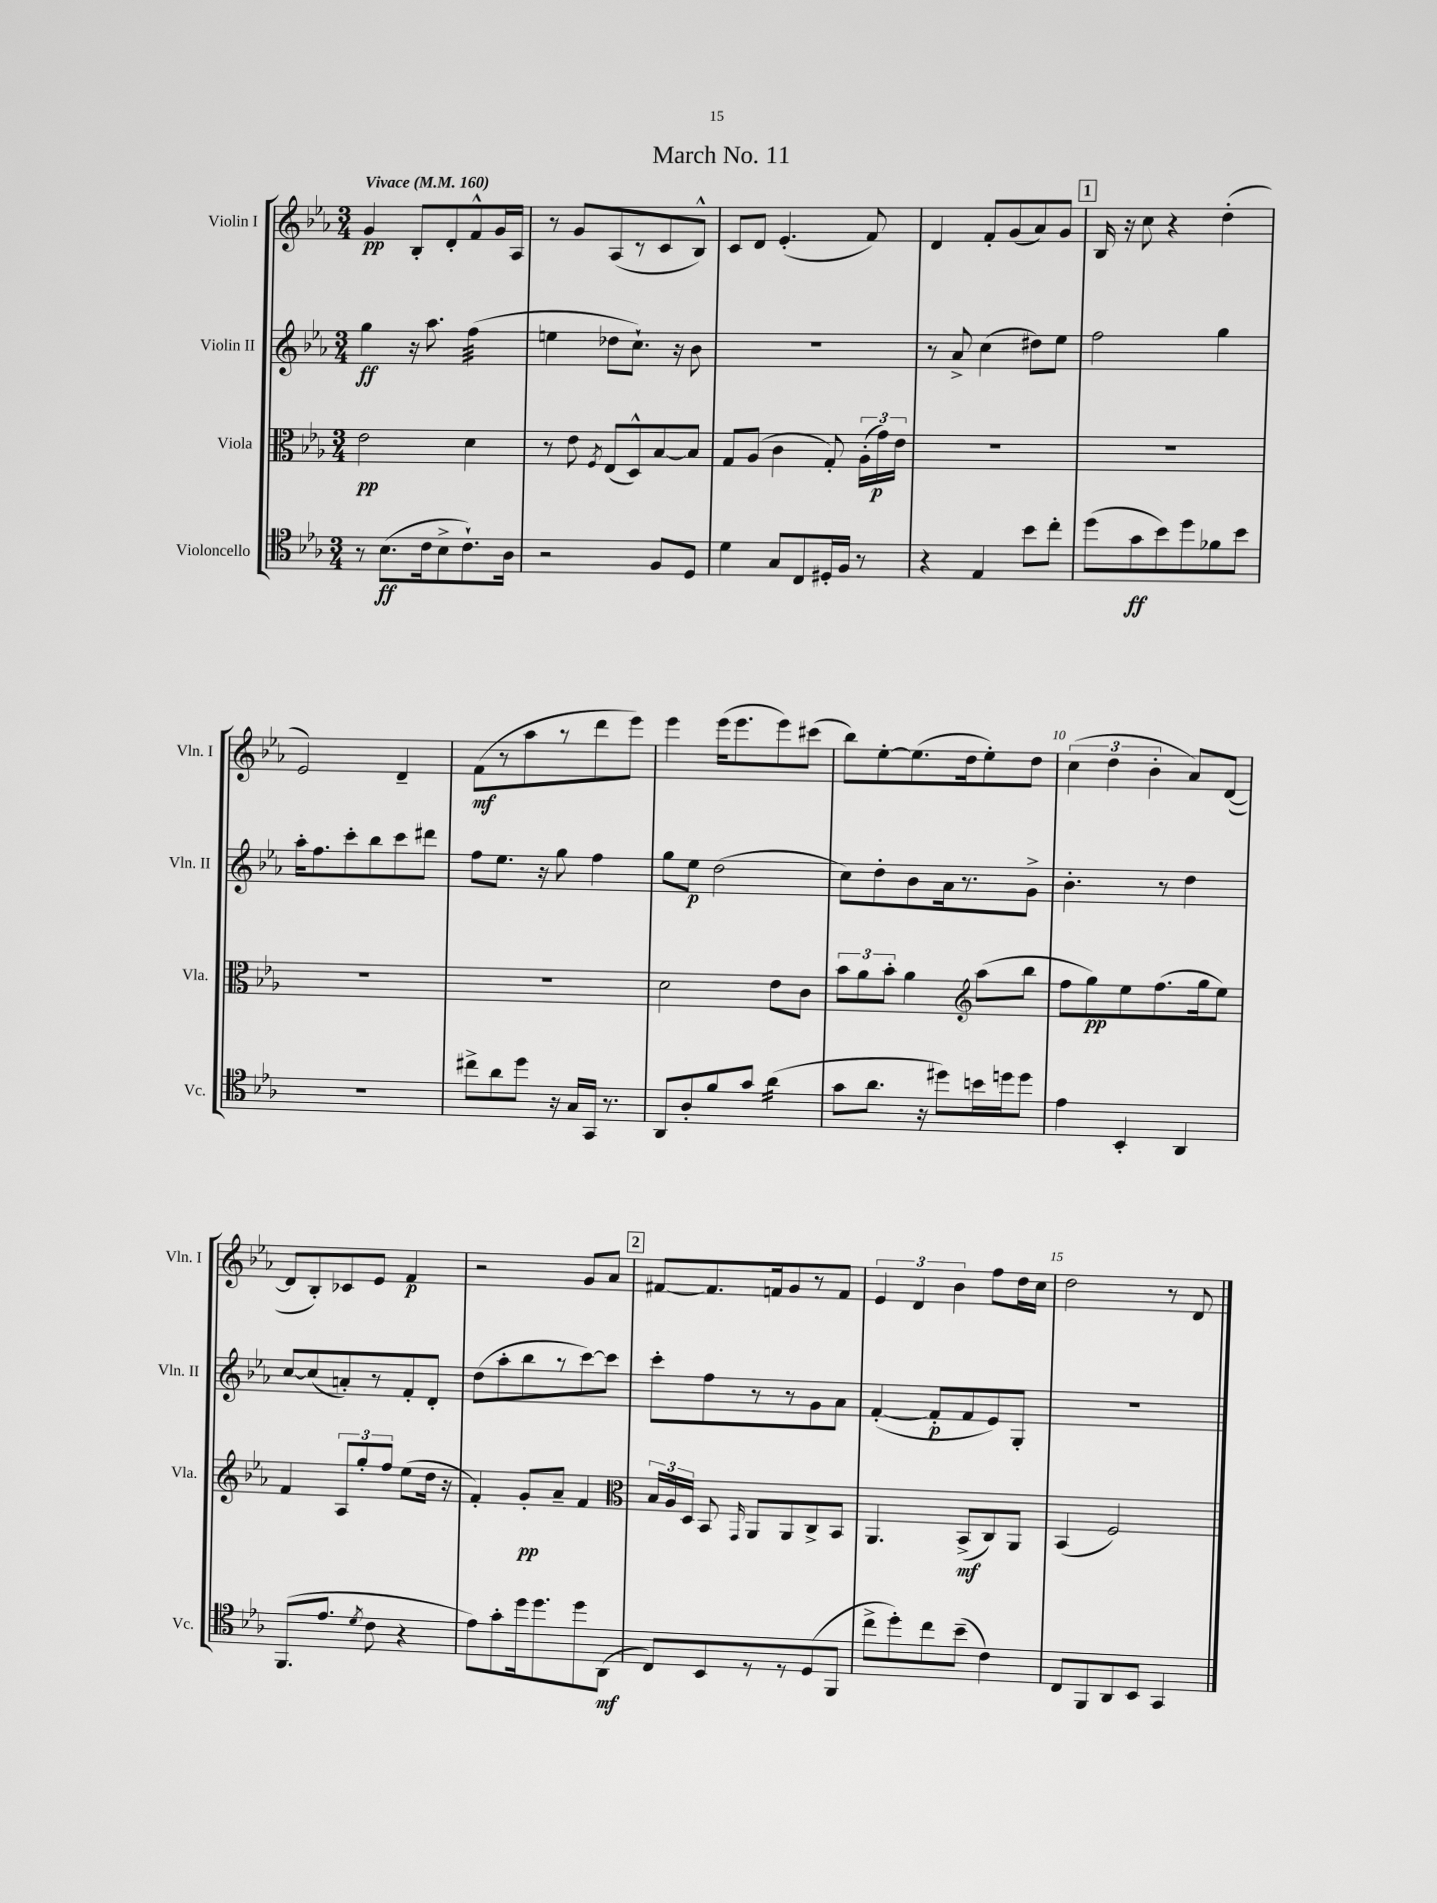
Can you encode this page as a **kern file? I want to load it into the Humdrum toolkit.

**kern	**kern	**kern	**kern
*staff4	*staff3	*staff2	*staff1
*clefC4	*clefC3	*clefG2	*clefG2
*k[b-e-a-]	*k[b-e-a-]	*k[b-e-a-]	*k[b-e-a-]
*M3/4	*M3/4	*M3/4	*M3/4
*MM160	*MM160	*MM160	*MM160
8r	2e-	4gg	4g
(8.B-	.	.	.
.	.	16r	8B-'
16c	.	8.aa-	.
8B-^	.	.	8d'
8.c`)	4d	(4ff	8f^^
.	.	.	16g
16A-	.	.	16A-
=	=	=	=
2r	8r	4ee	8r
.	8e-	.	8g
.	8qF	.	.
.	(8E-	8dd-	(8A-
.	8D^^)	8.cc`)	8r
8F	[8B-	.	8c
.	.	16r	.
8D	8B-]	8b-	8B-^^)
=	=	=	=
4d	8G	2.r	8c
.	(8A-	.	8d
8G	4c	.	(4.e-'
8C	.	.	.
16D#'	8G')	.	.
16F	.	.	.
8r	(24A-'	.	8f)
.	24g)	.	.
.	24e-	.	.
=	=	=	=
4r	2.r	8r	4d
.	.	8a-^	.
4E-	.	(4cc	8f'
.	.	.	(8g
8b-	.	8dd#)	8a-)
8cc'	.	8ee-	8g
=	=	=	=
(8dd	2.r	2ff	16B-
.	.	.	16r
8g	.	.	8cc
8b-)	.	.	4r
8dd	.	.	.
8f-	.	4gg	(4dd'
8b-	.	.	.
=	=	=	=
2.r	2.r	16aa-'	2e-)
.	.	8.ff	.
.	.	8ccc'	.
.	.	8bb-	.
.	.	8ccc	4d~
.	.	8ddd#	.
=	=	=	=
8cc#^	2.r	8ff	(8f
8a-	.	8.ee-	8r
8dd	.	.	8aa-
.	.	16r	.
16r	.	8gg	8r
16G	.	.	.
16GG	.	4ff	8ddd
8.r	.	.	.
.	.	.	8eee-)
=	=	=	=
8AA-	2d	8gg	4eee-
8A-'	.	8ee-	.
8f	.	(2dd	(16eee-
.	.	.	8.eee-
8g	.	.	.
(4a-	8e-	.	8eee-)
.	8c	.	(8ccc#
=	=	=	=
8g	12b-	8cc)	8bb-)
.	12a-	.	.
8.a-	.	8dd'	[8ee-'
.	12b-'	.	.
.	4a-	8b-	(8.ee-]
16r	.	.	.
8dd#)	.	16a-	.
.	.	8.r	16dd
*	*clefG2	*	*
16b	(8aa-	.	8ee-')
16dd	.	.	.
8dd	8bb-	8g^	8dd
=	=	=	=
4e-	8ff	4.b-'	(6cc
.	8gg)	.	.
.	.	.	6dd
4BB-'	8ee-	.	.
.	.	.	6b-'
.	(8.ff	8r	.
4AA-	.	4dd	8a-)
.	16gg	.	.
.	8ee-)	.	([8d
=	=	=	=
(8.FF	4f	[8cc	8d]
.	.	(8cc]	8B-')
8.e-	.	.	.
.	12A-	8a')	8c-
.	12gg'	.	.
8qd	.	.	.
8c	.	8r	8e-
.	12ff	.	.
4r	(8ee-	8f'	4f
.	16dd	8d'	.
.	16r	.	.
=	=	=	=
8e-)	4f')	(8dd	2r
8g'	.	8aa-'	.
16dd	8g'	8bb-	.
8.dd	.	.	.
.	8a-~	8r	.
8dd	4f	[8ccc)	8g
(8AA-	.	8ccc]	8a-
=	=	=	=
*	*clefC3	*	*
8C)	24B-	8ccc'	[8f#
.	24A-	.	.
.	24D	.	.
8BB-	8BB-	8ff	8.f#]
.	16qqGG	.	.
8r	8AA-	8r	.
.	.	.	16f
8r	8AA-	8r	8g
(8D	8C^	8g	8r
8FF	8BB-	8a-	8f
=	=	=	=
8cc^	4.AA-	([4f'	6e-
8dd')	.	.	.
.	.	.	6d
8cc	.	8f']	.
.	.	.	6b-
(8b-~	(8BB-^	8f	.
4c)	8C)	8e-)	8ff
.	8AA-	8G'	16dd
.	.	.	16cc
=	=	=	=
8C	(4BB-	2.r	2dd
8FF	.	.	.
8AA-	2F)	.	.
8BB-	.	.	.
4GG	.	.	8r
.	.	.	8d
==	==	==	==
*-	*-	*-	*-
